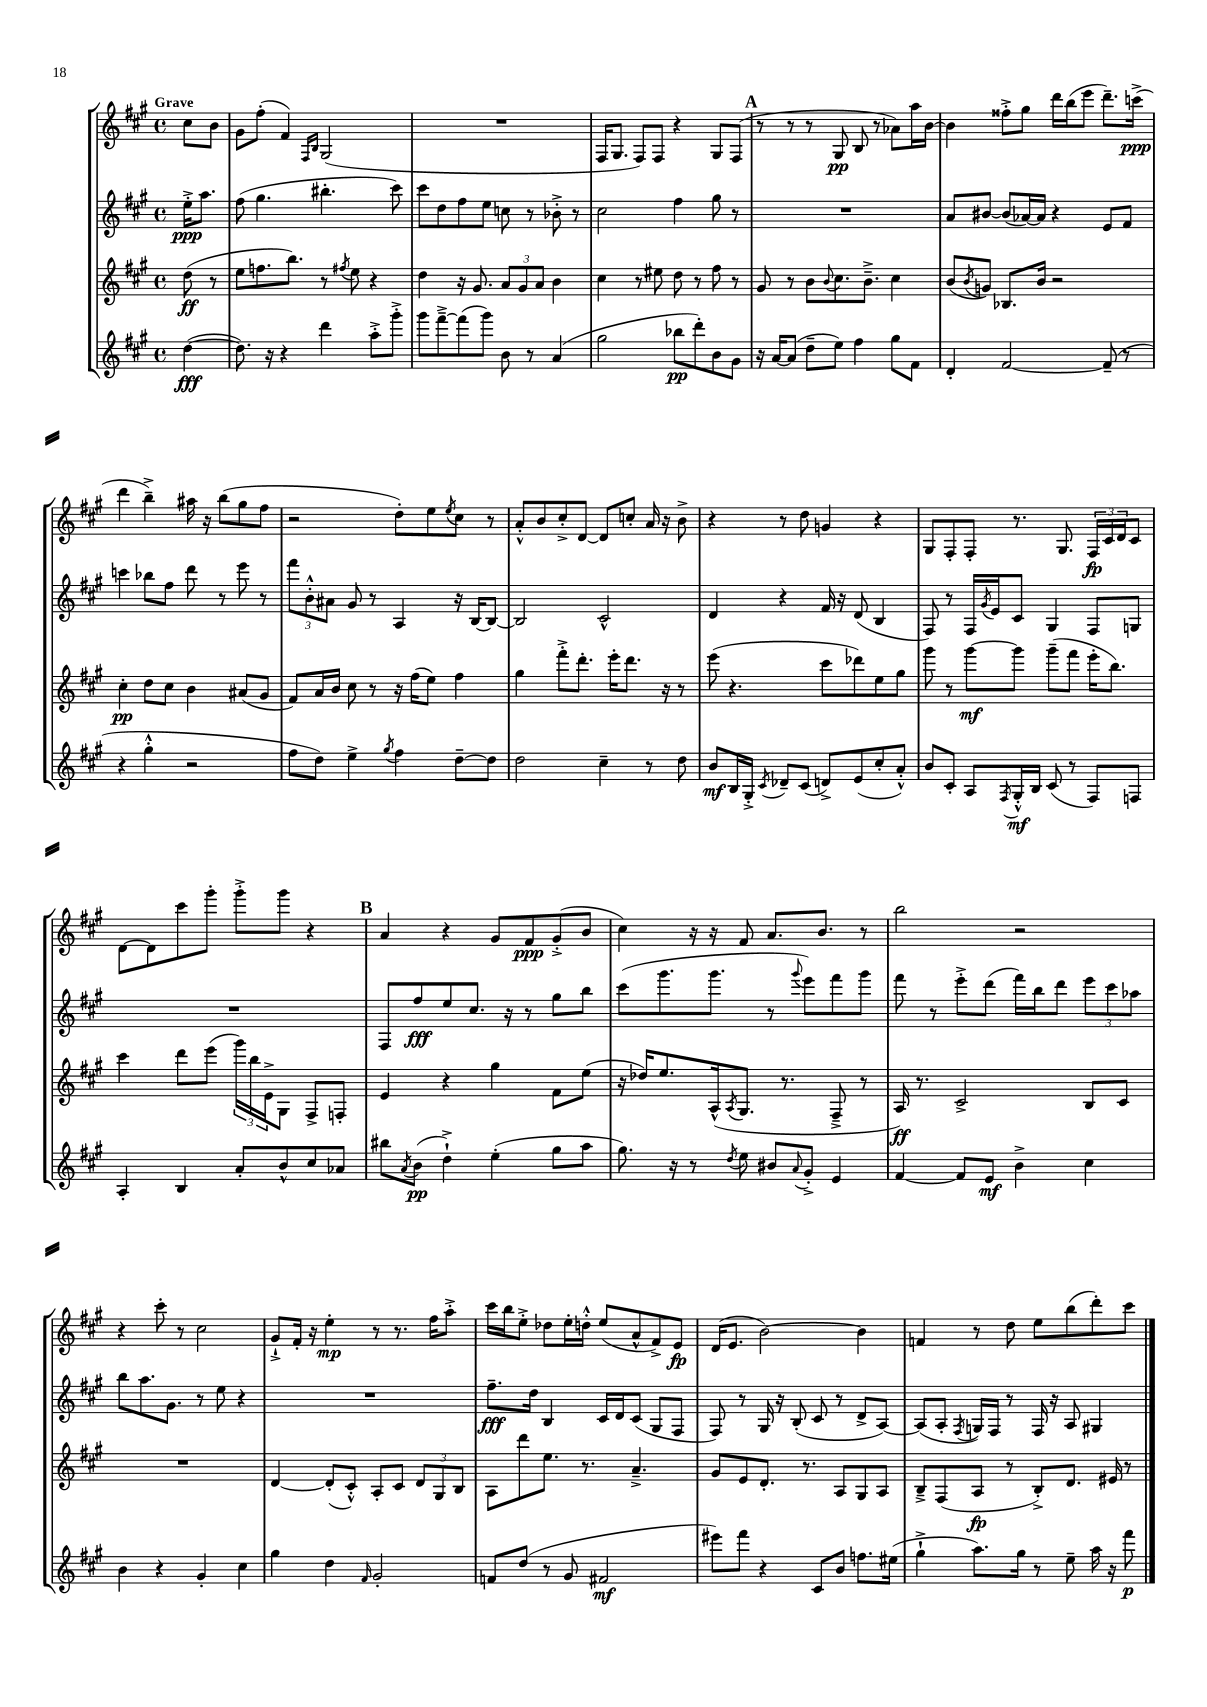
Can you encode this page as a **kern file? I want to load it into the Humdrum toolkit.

**kern	**kern	**kern	**kern
*staff4	*staff3	*staff2	*staff1
*clefG2	*clefG2	*clefG2	*clefG2
*k[f#c#g#]	*k[f#c#g#]	*k[f#c#g#]	*k[f#c#g#]
*M4/4	*M4/4	*M4/4	*M4/4
*met(c)	*met(c)	*met(c)	*met(c)
([4dd	(8dd	16ee'^	8cc#
.	.	8.aa	.
.	8r	.	8b
=	=	=	=
8.dd])	8ee	(8ff#	8g#
.	8.ff	4.gg#	(8ff#'
16r	.	.	.
4r	.	.	4f#)
.	8.bb)	.	.
.	.	.	16qqF#
.	.	.	16qqB
4ddd	8r	4.bb#'	(2G#
.	8qff#	.	.
.	8ee	.	.
8aa'^	4r	.	.
8ggg#'^	.	8ccc#)	.
=	=	=	=
8ggg#	4dd	8ccc#	1r
[8fff#~^	.	8dd	.
(8fff#]	16r	8ff#	.
.	8.g#	.	.
8ggg#)	.	8ee	.
8b	12a	8cc	.
.	12g#	.	.
8r	.	8r	.
.	12a	.	.
(4a	4b	8b-'^	.
.	.	8r	.
=	=	=	=
2gg#	4cc#	2cc#	16F#
.	.	.	8.G#
.	8r	.	8F#)
.	8ee#	.	8F#
8bb-	8dd	4ff#	4r
8ddd')	8r	.	.
8b	8ff#	8gg#	8G#
8g#	8r	8r	(8F#
=	=	=	=
16r	8g#	1r	8r
[16a	.	.	.
(8a]	8r	.	8r
8dd~	8b	.	8r
.	8qqb	.	.
8ee)	8.cc#	.	8G#
4ff#	.	.	8B
.	8.b~^	.	.
.	.	.	8r
8gg#	4cc#	.	8a-)
8f#	.	.	16aa
.	.	.	[16b
=	=	=	=
4d'	(8b	8a	4b]
.	8qb	.	.
.	8g)	[8b#	.
[2f#	8.B-	(8b#]	8ff##'^
.	.	[16a-)	8gg#
.	16b	16a-]	.
.	2r	4r	16ddd
.	.	.	(16bb
.	.	.	8eee
(8f#~]	.	8e	8.ddd~)
8r	.	8f#	.
.	.	.	(16ccc^
=	=	=	=
4r	4cc#'	4ccc	4ddd
4gg#'^^	8dd	8bb-	4bb~^)
.	8cc#	8ff#	.
2r	4b	8ddd	16aa#
.	.	.	16r
.	.	8r	(8bb
.	(8a#	8eee	8gg#
.	8g#	8r	8ff#
=	=	=	=
8ff#	8f#)	12fff#	2r
.	.	12b'^^	.
8dd)	16a	.	.
.	.	12a#	.
.	16b	.	.
4ee^	8cc#	8g#	.
.	8r	8r	.
8qgg#	.	.	.
4ff#	16r	4A	8dd')
.	(16ff#	.	.
.	8ee)	.	8ee
.	.	.	8qee
[8dd~	4ff#	16r	8cc#
.	.	[16B	.
8dd]	.	8B_	8r
=	=	=	=
2dd	4gg#	2B]	8a'^^
.	.	.	8b
.	8fff#'^	.	8cc#'^
.	8.ddd'	.	[8d
4cc#~	.	2c#^^	8d]
.	16eee'	.	.
.	8.ddd	.	8cc'
8r	.	.	16a
.	16r	.	16r
8dd	8r	.	8b^
=	=	=	=
8b	(8eee	4d	4r
16B	4.r	.	.
16G#'^	.	.	.
8qc#	.	.	.
8d-~	.	4r	8r
(8c#	.	.	8dd
8d^)	8ccc#	16f#	4g
.	.	16r	.
(8e	8ddd-)	(8d	.
8cc#'	8ee	4B	4r
8a'^^)	8gg#	.	.
=	=	=	=
8b	8ggg#	8F#)	8G#
8c#'	8r	8r	8F#'
8A	[8ggg#	16F#	8F#'
.	.	8qg#	.
.	.	16e	.
8qF#	.	.	.
16G#'^^	8ggg#]	8c#	8.r
16B	.	.	.
(8c#	(8ggg#~	4G#	.
.	.	.	8.G#
8r	8fff#	.	.
8F#)	16eee'	8F#	24F#
.	.	.	24c#
.	8.bb)	.	.
.	.	.	24d
8F	.	8G	8c#
=	=	=	=
4A'	4ccc#	1r	[8d
.	.	.	8d]
4B	8ddd	.	8ccc#
.	(8eee	.	8ggg#'
8a'	24ggg#)	.	8ggg#'^
.	24bb	.	.
.	24e^	.	.
8b^^	8G#	.	8ggg#
8cc#	8F#^	.	4r
8a-	8F'	.	.
=	=	=	=
8bb#	4e	8F#	4a
8qa	.	.	.
(8b	.	8ff#	.
4dd`^)	4r	8ee	4r
.	.	8.cc#	.
(4ee'	4gg#	.	8g#
.	.	16r	.
.	.	8r	8f#
8gg#	8f#	8gg#	(8g#'^
8aa	(8ee	8bb	8b
=	=	=	=
8.gg#)	16r	(8ccc#	4cc#)
.	16dd-)	.	.
.	8.ee	8.ggg#	.
16r	.	.	.
8r	.	.	16r
.	(16A^^	8.ggg#	16r
8qdd	8qA	.	.
8ee	8.G#	.	8f#
8b#	.	8r	8.a
.	8.r	.	.
8qqa	.	8qqggg#	.
8g#'^	.	8eee)	.
.	.	.	8.b
4e	8F#~^	8fff#	.
.	8r	8ggg#	8r
=	=	=	=
[4f#	16A)	8fff#	2bb
.	8.r	.	.
.	.	8r	.
8f#]	2c#^	8eee'^	.
8e	.	(8ddd	.
4b^	.	16fff#)	2r
.	.	16bb	.
.	.	8ddd	.
4cc#	8B	12eee	.
.	.	12ccc#	.
.	8c#	.	.
.	.	12aa-	.
=	=	=	=
4b	1r	8bb	4r
.	.	8.aa	.
4r	.	.	8ccc#'
.	.	8.g#	.
.	.	.	8r
4g#'	.	8r	2cc#
.	.	8ee	.
4cc#	.	4r	.
=	=	=	=
4gg#	[4d	1r	8g#`^
.	.	.	16f#'
.	.	.	16r
4dd	(8d']	.	4ee'
.	8c#'^^)	.	.
16qqf#	.	.	.
2g#'	8A'	.	8r
.	8c#	.	8.r
.	12d	.	.
.	.	.	16ff#
.	12G#	.	.
.	.	.	8aa'^
.	12B	.	.
=	=	=	=
8f	8A	8.ff#~	16ccc#
.	.	.	16bb
(8dd	8ddd	.	8ee'^
.	.	16dd	.
8r	8.ee	4B	8dd-
8g#	.	.	16ee'
.	8.r	.	16dd'^^
2f#	.	16c#	(8ee
.	.	16d	.
.	4.a~^	(8c#	8a^^
.	.	8G#	8f#^)
.	.	8F#	8e
=	=	=	=
8eee#)	8g#	8F#)	(16d
.	.	.	8.e
8fff#	8e	8r	.
4r	8.d'	16G#	[2b)
.	.	16r	.
.	.	(8B'	.
.	8.r	.	.
8c#	.	8c#	.
8b	8A	8r	.
8.ff	8G#	8d^	4b]
.	8A	[8A)	.
(16ee#	.	.	.
=	=	=	=
4gg#`^	8B~^	(8A]	4f
.	(8F#	8A'	.
.	.	8qF#	.
8.aa)	8A	16G)	8r
.	.	16F#	.
.	8r	8r	8dd
16gg#	.	.	.
8r	8B'^)	16F#	8ee
.	.	16r	.
8ee~	8.d	8A	(8bb
16aa	.	4G#	8ddd')
16r	16e#	.	.
8fff#	8r	.	8ccc#
==	==	==	==
*-	*-	*-	*-
